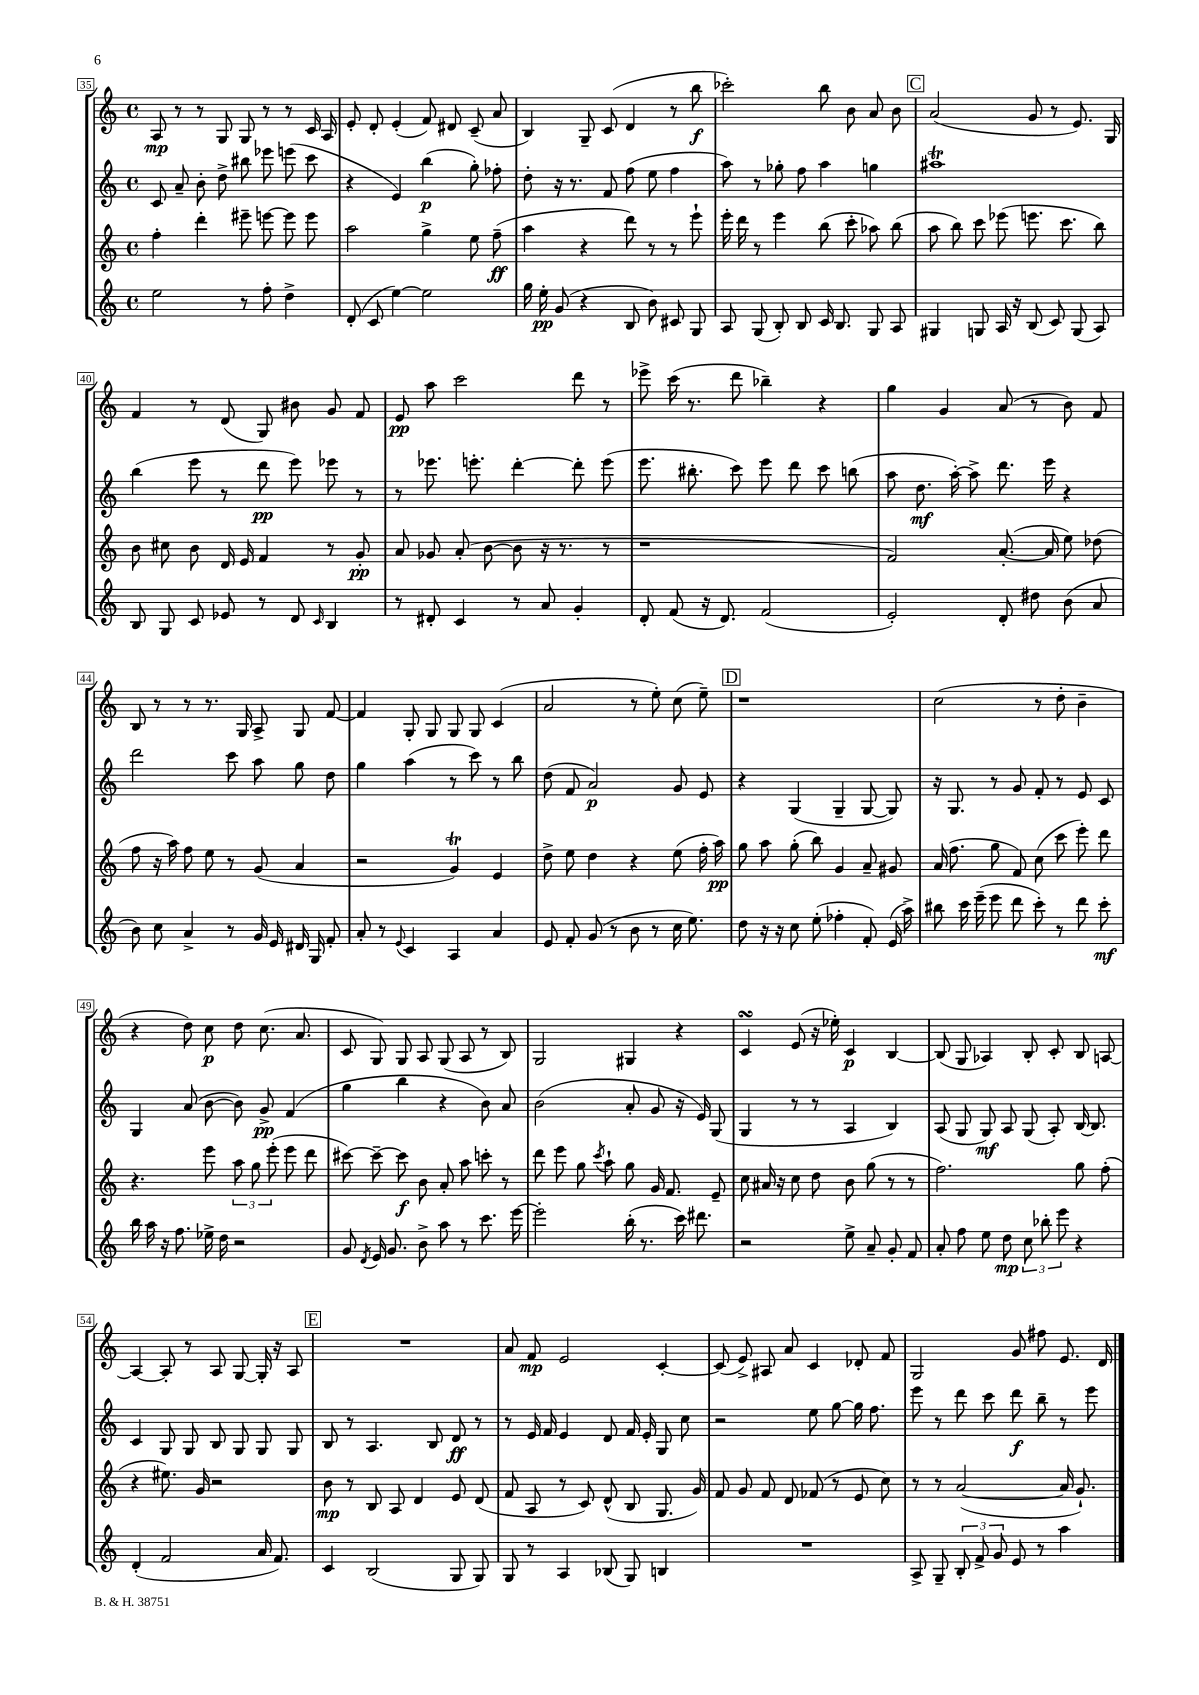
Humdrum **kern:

**kern	**dynam	**kern	**dynam	**kern	**dynam	**kern	**dynam
*part4	*part4	*part3	*part3	*part2	*part2	*part1	*part1
*staff4	*staff4	*staff3	*staff3	*staff2	*staff2	*staff1	*staff1
*clefG2	*	*clefG2	*	*clefG2	*	*clefG2	*
*k[]	*	*k[]	*	*k[]	*	*k[]	*
*M4/4	*	*M4/4	*	*M4/4	*	*M4/4	*
*met(c)	*	*met(c)	*	*met(c)	*	*met(c)	*
=35	=35	=35	=35	=35	=35	=35	=35
2ee\	.	4ff'\	.	8c/	.	8A/	mp
.	.	.	.	8a~/	.	8r	.
.	.	4ddd'\	.	8b'\	.	8r	.
.	.	.	.	8dd^\	.	8G/	.
8r	.	8eee#X~\	.	8bb#X\	.	8G/	.
8ff'\	.	[8eeen\	.	8eee-X\	.	8r	.
4dd^\	.	8eee\]	.	(8eeen\	.	8r	.
.	.	8eee\	.	8ccc\	.	16c/	.
.	.	.	.	.	.	16A/	.
=36	=36	=36	=36	=36	=36	=36	=36
(8d'/	.	2aa\	.	4r	.	8e'/	.
8c/	.	.	.	.	.	8d'/	.
[4ee\)	.	.	.	4e/)	.	(4e'/	.
2ee\]	.	4gg^\	.	(4bb\	p	8f/)	.
.	.	.	.	.	.	8d#X/	.
.	.	8ee\	.	8gg'\)	.	(8c~/	.
.	.	(8ff~\	ff	8ff-X'\	.	8a/	.
=37	=37	=37	=37	=37	=37	=37	=37
16gg\	.	4aa\	.	8dd'\	.	4B/)	.
16ee'\	pp	.	.	.	.	.	.
(8g/	.	.	.	16r	.	.	.
.	.	.	.	8.r	.	.	.
4r	.	4r	.	.	.	8G~/	.
.	.	.	.	8f/	.	(8c/	.
8B/	.	8ddd\)	.	(8ff\	.	4d/	.
8b\)	.	8r	.	8ee\	.	.	.
8c#X/	.	8r	.	4ff\	.	8r	.
8G/	.	8eee`\	.	.	.	8bb\	f
=38	=38	=38	=38	=38	=38	=38	=38
8A/	.	16eee'\	.	8aa\)	.	2ccc-X'\)	.
.	.	16ddd\	.	.	.	.	.
(8G/	.	8r	.	8r	.	.	.
8B'/)	.	4eee\	.	8gg-X'\	.	.	.
8B/	.	.	.	8ff\	.	.	.
16c/	.	(8bb\	.	4aa\	.	8bb\	.
8.B/	.	.	.	.	.	.	.
.	.	8ccc'\	.	.	.	8b\	.
8G/	.	8aa-X\)	.	4ggn\	.	8a/	.
8A/	.	(8bb\	.	.	.	8b\	.
!!LO:REH:place=s1:t=C
=39	=39	=39	=39	=39	=39	=39	=39
4G#X/	.	8aa\	.	1aa#Xt	.	(2a/	.
.	.	8bb\)	.	.	.	.	.
8Gn/	.	8ccc\	.	.	.	.	.
16A/	.	(8eee-X\	.	.	.	.	.
16r	.	.	.	.	.	.	.
(8B/	.	8.eeen\	.	.	.	8g/	.
8c/)	.	.	.	.	.	8r	.
.	.	8.ccc\	.	.	.	.	.
(8G/	.	.	.	.	.	8.e/)	.
8A/)	.	8bb\)	.	.	.	.	.
.	.	.	.	.	.	16G/	.
!!LO:LB:g=z
=40	=40	=40	=40	=40	=40	=40	=40
8B/	.	8b\	.	(4bb\	.	4f/	.
8G/	.	8cc#X\	.	.	.	.	.
8c/	.	8b\	.	8eee\	.	8r	.
8e-X/	.	16d/	.	8r	.	(8d/	.
.	.	16e/	.	.	.	.	.
8r	.	4f/	.	8ddd\	pp	8G/)	.
8d/	.	.	.	8eee\)	.	8b#X\	.
16qqc/	.	.	.	.	.	.	.
4B/	.	8r	.	8eee-X\	.	8g/	.
.	.	8g'/	pp	8r	.	8f/	.
=41	=41	=41	=41	=41	=41	=41	=41
8r	.	8a/	.	8r	.	8e/	pp
8d#X'/	.	8g-X/	.	8.eee-X\	.	8aa\	.
4c/	.	(8a'/	.	.	.	2ccc\	.
.	.	.	.	8.eeen'\	.	.	.
.	.	[8b\	.	.	.	.	.
8r	.	8b\]	.	[4ddd'\	.	.	.
8a/	.	16r	.	.	.	.	.
.	.	8.r	.	.	.	.	.
4g'/	.	.	.	8ddd'\]	.	8ddd\	.
.	.	8r	.	(8eee\	.	8r	.
=42	=42	=42	=42	=42	=42	=42	=42
8d'/	.	1r	.	8.eee\	.	8eee-X^\	.
(8f/	.	.	.	.	.	(16ccc\	.
.	.	.	.	8.bb#X'\	.	8.r	.
16r	.	.	.	.	.	.	.
8.d/)	.	.	.	.	.	.	.
.	.	.	.	8ccc\)	.	8ddd\	.
(2f/	.	.	.	8eee\	.	4bb-X~\)	.
.	.	.	.	8ddd\	.	.	.
.	.	.	.	8ccc\	.	4r	.
.	.	.	.	(8bbn\	.	.	.
=43	=43	=43	=43	=43	=43	=43	=43
2e'/)	.	2f/)	.	8aa\	.	4gg\	.
.	.	.	.	8.dd\	mf	.	.
.	.	.	.	.	.	4g/	.
.	.	.	.	[16aa'\)	.	.	.
.	.	.	.	8aa^\]	.	.	.
8d'/	.	([8.a'/	.	8.ddd\	.	(8a/	.
8dd#X\	.	.	.	.	.	8r	.
.	.	16a/]	.	16eee\	.	.	.
(8b\	.	8ee\)	.	4r	.	8b\)	.
8a/	.	(8dd-X\	.	.	.	8f/	.
!!LO:LB:g=z
=44	=44	=44	=44	=44	=44	=44	=44
8b\)	.	8ff\	.	2ddd\	.	8B/	.
8cc\	.	16r	.	.	.	8r	.
.	.	16aa\)	.	.	.	.	.
4a^/	.	8ff\	.	.	.	8r	.
.	.	8ee\	.	.	.	8.r	.
8r	.	8r	.	8ccc\	.	.	.
.	.	.	.	.	.	16G/	.
16g/	.	(8g/	.	8aa\	.	8A^/	.
16e/	.	.	.	.	.	.	.
16d#X/	.	4a/	.	8gg\	.	8G/	.
16G/	.	.	.	.	.	.	.
8f'/	.	.	.	8dd\	.	[8f/	.
=45	=45	=45	=45	=45	=45	=45	=45
8a'/	.	2r	.	4gg\	.	4f/]	.
8r	.	.	.	.	.	.	.
8qqe/	.	.	.	.	.	.	.
4c/	.	.	.	(4aa\	.	8G'/	.
.	.	.	.	.	.	8G/	.
4A/	.	4gT/)	.	8r	.	8G/	.
.	.	.	.	8ccc\)	.	8G/	.
4a/	.	4e/	.	8r	.	(4c/	.
.	.	.	.	8bb\	.	.	.
=46	=46	=46	=46	=46	=46	=46	=46
8e/	.	8dd^\	.	(8dd\	.	2a/	.
8f'/	.	8ee\	.	8f/	.	.	.
(8g/	.	4dd\	.	2a/)	p	.	.
8r	.	.	.	.	.	.	.
8b\	.	4r	.	.	.	8r	.
8r	.	.	.	.	.	8ee'\)	.
16cc\	.	(8ee\	.	8g/	.	(8cc\	.
8.ee\)	.	.	.	.	.	.	.
.	.	16ff'\	.	8e/	.	8ee~\)	.
.	.	16aa\)	pp	.	.	.	.
!!LO:REH:place=s1:t=D
=47	=47	=47	=47	=47	=47	=47	=47
8dd\	.	8gg\	.	4r	.	1r	.
16r	.	8aa\	.	.	.	.	.
16r	.	.	.	.	.	.	.
8cc\	.	(8gg'\	.	(4G/	.	.	.
(8ee'\	.	8bb\)	.	.	.	.	.
4ff-X'\	.	4g/	.	4G~/	.	.	.
8f'/)	.	8a~/	.	[8G/	.	.	.
(16e/	.	8g#X/	.	8G/])	.	.	.
16aa^\)	.	.	.	.	.	.	.
=48	=48	=48	=48	=48	=48	=48	=48
8bb#X\	.	(16a/	.	16r	.	(2cc\	.
.	.	8.ff\	.	8.G/	.	.	.
16ccc\	.	.	.	.	.	.	.
(16eee~\	.	.	.	.	.	.	.
8eee\	.	8gg\	.	8r	.	.	.
8ddd\	.	8f/)	.	8g/	.	.	.
8ccc'\)	.	(8cc\	.	8f'/	.	8r	.
8r	.	8ccc\	.	8r	.	8dd'\	.
8ddd\	.	8eee'\)	.	8e/	.	4b~\	.
8ccc'\	mf	8ddd\	.	8c/	.	.	.
!!LO:LB:g=z
=49	=49	=49	=49	=49	=49	=49	=49
16bb\	.	4.r	.	4G/	.	4r	.
16aa\	.	.	.	.	.	.	.
16r	.	.	.	.	.	.	.
8.ff\	.	.	.	.	.	.	.
.	.	.	.	(8a/	.	8dd\)	.
16ee-X^\	.	8eee\	.	[8b\	.	8cc\	p
16dd\	.	.	.	.	.	.	.
2r	.	12aa\	.	8b\])	.	8dd\	.
.	.	12gg\	.	.	.	.	.
.	.	.	.	8g^/	pp	(8.cc\	.
.	.	(12eee'\	.	.	.	.	.
.	.	8eee\	.	(4f/	.	.	.
.	.	.	.	.	.	8.a/	.
.	.	8ddd\	.	.	.	.	.
=50	=50	=50	=50	=50	=50	=50	=50
8g/	.	[8ccc#X\)	.	4gg\	.	8c/	.
8qd/	.	.	.	.	.	.	.
16e/	.	8ccc#~\_	.	.	.	8G/)	.
8.g/	.	.	.	.	.	.	.
.	.	8ccc#\]	f	4bb\	.	8G/	.
8b^\	.	8b\	.	.	.	8A/	.
8aa\	.	8a'/	.	4r	.	(8G/	.
8r	.	8aa\	.	.	.	8A/	.
8.ccc\	.	8cccn'\	.	8b\)	.	8r	.
.	.	8r	.	8a/	.	8B/)	.
[16eee\	.	.	.	.	.	.	.
=51	=51	=51	=51	=51	=51	=51	=51
2eee'\]	.	8ddd\	.	(2b\	.	2G/	.
.	.	8eee\	.	.	.	.	.
.	.	8gg\	.	.	.	.	.
.	.	8qccc/	.	.	.	.	.
.	.	8aa`\	.	.	.	.	.
(16bb'\	.	8gg\	.	8a'/	.	4G#X/	.
8.r	.	.	.	.	.	.	.
.	.	16g/	.	8g/	.	.	.
.	.	8.f/	.	.	.	.	.
16ccc\)	.	.	.	16r	.	4r	.
8.ddd#X\	.	.	.	16e/)	.	.	.
.	.	8e~/	.	(8G/	.	.	.
=52	=52	=52	=52	=52	=52	=52	=52
2r	.	8cc\	.	4G/	.	4csSSs/	.
.	.	16a#X/	.	.	.	.	.
.	.	16r	.	.	.	.	.
.	.	8cc\	.	8r	.	(8e/	.
.	.	8dd\	.	8r	.	16r	.
.	.	.	.	.	.	16ee-X'\)	.
8ee^\	.	8b\	.	4A/	.	4c/	p
8a~/	.	(8gg\	.	.	.	.	.
8g'/	.	8r	.	4B/)	.	[4B/	.
8f/	.	8r	.	.	.	.	.
=53	=53	=53	=53	=53	=53	=53	=53
8a'/	.	2.ff\)	.	(8A/	.	(8B/]	.
8ff\	.	.	.	8G/	.	8G/	.
8ee\	.	.	.	8G/)	mf	4A-X/)	.
8dd\	mp	.	.	8A/	.	.	.
12cc\	.	.	.	(8G/	.	8B'/	.
12bb-X'\	.	.	.	.	.	.	.
.	.	.	.	8A'/)	.	8c'/	.
12eee\	.	.	.	.	.	.	.
4r	.	8gg\	.	[16B/	.	8B/	.
.	.	.	.	8.B/]	.	.	.
.	.	(8ff'\	.	.	.	[8An/	.
!!LO:LB:g=z
=54	=54	=54	=54	=54	=54	=54	=54
(4d'/	.	4r	.	4c/	.	4A/_	.
2f/	.	8.ee#X\)	.	8G/	.	8A'/]	.
.	.	.	.	8G/	.	8r	.
.	.	16g/	.	.	.	.	.
.	.	2r	.	8B/	.	8A/	.
.	.	.	.	8G/	.	[8G/	.
16a/	.	.	.	8G/	.	16G'/]	.
8.f/)	.	.	.	.	.	16r	.
.	.	.	.	8G/	.	8A/	.
!!LO:REH:place=s1:t=E
=55	=55	=55	=55	=55	=55	=55	=55
4c/	.	8b\	mp	8B/	.	1r	.
.	.	8r	.	8r	.	.	.
(2B/	.	8B/	.	4.A/	.	.	.
.	.	8A/	.	.	.	.	.
.	.	4d/	.	.	.	.	.
.	.	.	.	8B/	.	.	.
8G/	.	8e/	.	8d/	ff	.	.
8G/)	.	(8d/	.	8r	.	.	.
=56	=56	=56	=56	=56	=56	=56	=56
8G/	.	8f/	.	8r	.	8a/	.
8r	.	8A/	.	16e/	.	8f/	mp
.	.	.	.	16f/	.	.	.
4A/	.	8r	.	4e/	.	2e/	.
.	.	8c/)	.	.	.	.	.
(8B-X/	.	(8d^^/	.	8d/	.	.	.
8G/)	.	8B/	.	16f/	.	.	.
.	.	.	.	16e'/	.	.	.
4Bn/	.	8.G/	.	8G/	.	[4c'/	.
.	.	.	.	8cc\	.	.	.
.	.	16g/)	.	.	.	.	.
=57	=57	=57	=57	=57	=57	=57	=57
1r	.	8f/	.	2r	.	(8c/]	.
.	.	8g/	.	.	.	8e^/)	.
.	.	8f/	.	.	.	8A#X/	.
.	.	8d/	.	.	.	8a/	.
.	.	(8f-X/	.	8ee\	.	4c/	.
.	.	8r	.	[8gg\	.	.	.
.	.	8e/	.	16gg\]	.	8d-X'/	.
.	.	.	.	8.ff\	.	.	.
.	.	8cc\)	.	.	.	8f/	.
=58	=58	=58	=58	=58	=58	=58	=58
8A^/	.	8r	.	8eee\	.	2G/	.
8G~/	.	8r	.	8r	.	.	.
12B'/	.	([2a/	.	8ddd\	.	.	.
12f^/	.	.	.	.	.	.	.
.	.	.	.	8ccc\	.	.	.
12g/	.	.	.	.	.	.	.
8e/	.	.	.	8ddd\	f	8g/	.
8r	.	.	.	8bb~\	.	8ff#X\	.
4aa\	.	16a/]	.	8r	.	8.e/	.
.	.	8.g`/)	.	.	.	.	.
.	.	.	.	8eee\	.	.	.
.	.	.	.	.	.	16d/	.
==	==	==	==	==	==	==	==
*-	*-	*-	*-	*-	*-	*-	*-
